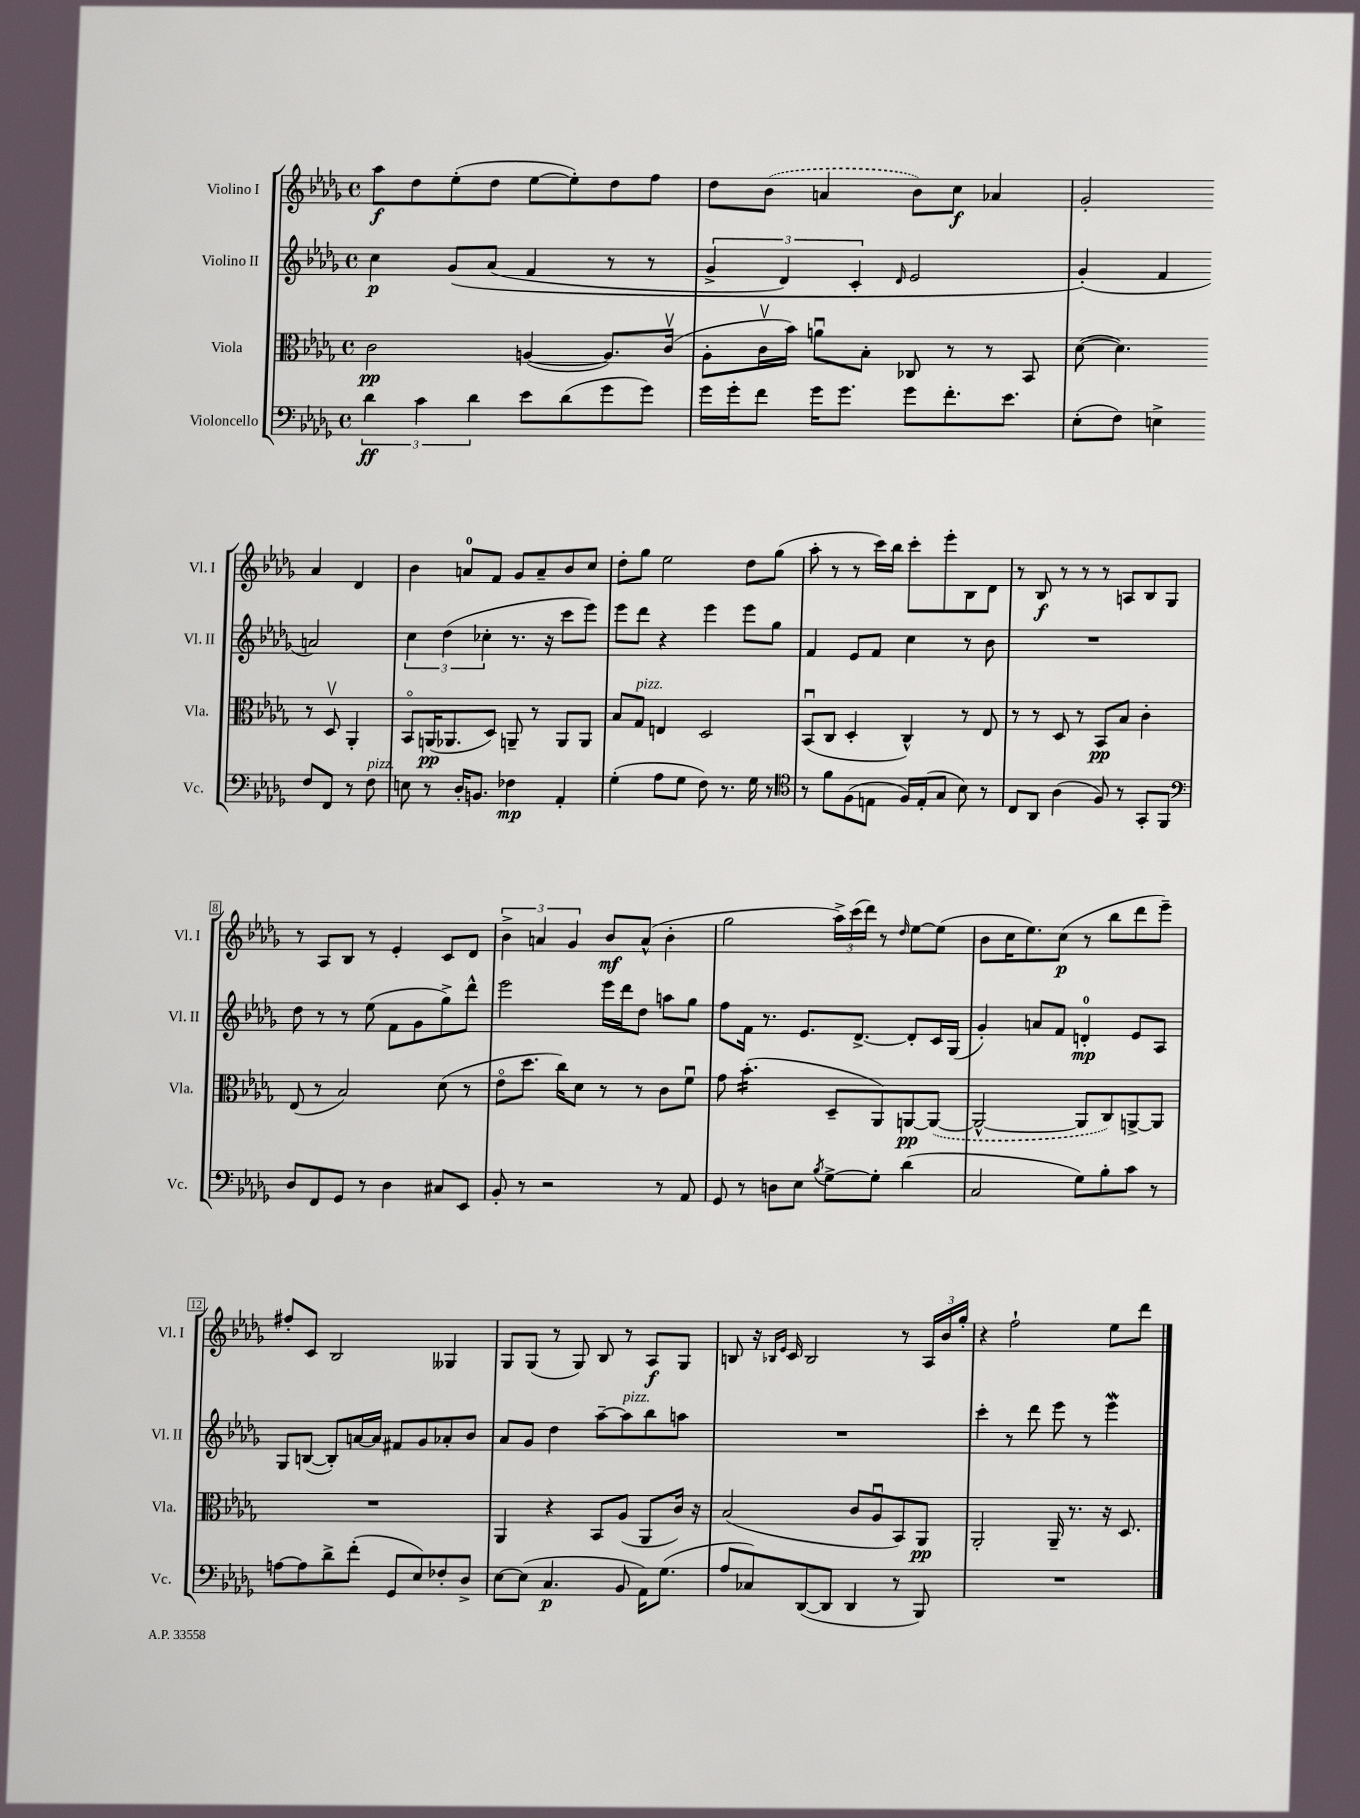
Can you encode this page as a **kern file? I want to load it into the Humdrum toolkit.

**kern	**kern	**kern	**kern
*staff4	*staff3	*staff2	*staff1
*clefF4	*clefC3	*clefG2	*clefG2
*k[b-e-a-d-g-]	*k[b-e-a-d-g-]	*k[b-e-a-d-g-]	*k[b-e-a-d-g-]
*M4/4	*M4/4	*M4/4	*M4/4
*met(c)	*met(c)	*met(c)	*met(c)
6d-	2c	4cc	8aa-
.	.	.	8dd-
6c	.	.	.
.	.	&(8g-	(8ee-'
6d-	.	.	.
.	.	(8a-	8dd-
8e-	([4A	4f	[8ee-
(8d-	.	.	8ee-'])
8g-	8.A])	8r	8dd-
8g-)	.	8r	8ff
.	(16cv	.	.
=	=	=	=
16g-	8A-'	6g-^	8dd-
16g-'	.	.	.
8f	16cv	.	(8b-
.	.	6d-)	.
.	16b-)	.	.
16g-	8au	.	4a
8.g-	.	.	.
.	.	6c'	.
.	8B-'	.	.
.	.	16qqd-	.
8g-	8C-	2e-	8b-)
8.f'	8r	.	8cc
.	8r	.	4a-
8.e-	.	.	.
.	8BB-	.	.
=	=	=	=
(8E-'	([8d-	(4g-'&)	2g-'
8F)	4.d-])	.	.
4E^	.	4f	.
8F	8r	2a)	4a-
8FF	8D-v	.	.
8r	4AA-'	.	4d-
8F	.	.	.
=	=	=	=
8E	8BB-o	6cc	4b-
8r	(16AA	.	.
.	.	(6dd-	.
.	8.AA-	.	.
16D-'	.	.	8a
8.BB	.	.	.
.	.	6cc-'	.
.	8D-)	.	8f
4F-	8AA~	8.r	8g-
.	8r	.	8a~
.	.	16r	.
4AA-'	8AA	8ccc	8b-
.	8AA	8eee-)	8cc
=	=	=	=
(4G-'	8B-	8eee-	8dd-'
.	8G-	8ddd-	8gg-
8A-	4E	4r	2ee-
8G-	.	.	.
8F)	2D-	4eee-	.
8.r	.	.	.
.	.	8eee-	8dd-
16G-	.	.	.
8r	.	8gg-	(8gg-
=	=	=	=
*clefC4	*	*	*
8r	(8BB-u	4f	8aa-'
8f	8C	.	8r
(8F	4D-'	8e-	8r
8E	.	8f	16ccc)
.	.	.	16bb-
16F)	4C^^)	4cc	8ccc'
(16E'	.	.	.
8G-	.	.	8eee-'
8B-)	8r	8r	8B-
8r	8E-	8b-	8d-
=	=	=	=
8C	8r	1r	8r
8AA-	8r	.	8B-
(4A-	8D-	.	8r
.	8r	.	8r
8F)	8BB-	.	8r
8r	8B-	.	8A
8GG-'	4c'	.	8B-
8FF	.	.	8G-
=	=	=	=
*clefF4	*	*	*
8D-	(8E-	8dd-	8r
8FF	8r	8r	8A-
8GG-	2B-)	8r	8B-
8r	.	(8ee-	8r
4D-	.	8f	4e-'
.	.	8g-	.
8C#	(8d-	8gg-^)	8c
8EE-	8r	8ddd-^^	8d-
=	=	=	=
8BB-'	8e-o	2eee-	6b-^
8r	8.dd-	.	.
.	.	.	6a
2r	.	.	.
.	16cc)	.	.
.	.	.	6g-
.	8d-	.	.
.	8r	16eee-	8b-
.	.	16ddd-	.
.	8r	8dd-	(8a^^
8r	8c	8aa	4b-'
8AA-	8fu	8gg-	.
=	=	=	=
8GG-	8g-	8ff	2gg-
8r	(4.b-'	16f	.
.	.	8.r	.
8D	.	.	.
8E-	.	8.e-	.
8qB-	.	.	.
[8G-^	8D-~	.	24aa-^)
.	.	.	(24ccc
.	.	[8.d-^	.
.	.	.	24ddd-)
8G-']	8AA-)	.	8r
.	.	.	16qqdd-
(4d-	[8AA	8d-']	[8ee-
.	(8AA_	16c	(8ee-]
.	.	(16G-	.
=	=	=	=
2C	2AA^^_	4g-')	8b-
.	.	.	16cc
.	.	.	8.ee-)
.	.	8a	.
.	.	8f	(8cc
8G-)	8AA]	4d'	8r
8B-'	8C)	.	8bb-
8c	[8AA^	8e-	8ddd-
8r	8AA]	8A-	8eee-~)
=	=	=	=
[8A	1r	8G-	8ff#'
8A]	.	([8B	8c
8d-^	.	8B'])	2B-
(8f'	.	[16a	.
.	.	16a]	.
8GG-	.	8f#	.
8E-)	.	8g-	.
8F-'	.	8a-'	4G--
8D-^	.	8b-	.
=	=	=	=
[8E-	4AA-	8a-	8G-
(8E-]	.	8g-	(8G-
4.C	4r	4dd-	8r
.	.	.	8G-)
.	8BB-	[8aa-~	8B-
8BB-	(8A-	8aa-]	8r
16AA-)	8AA-	8bb-	8A-
(8.G-	.	.	.
.	16c)	8aa	8G-
.	16r	.	.
=	=	=	=
8A-	(2B-	1r	8B
8C-)	.	.	16r
.	.	.	16qqB-
.	.	.	16qqe-
.	.	.	16c
([8DD-	.	.	2B-
8DD-]	.	.	.
4DD-	8c	.	.
.	8A-u	.	.
8r	8BB-)	.	8r
8BBB-)	8AA-	.	24A-
.	.	.	24b-
.	.	.	24gg-'
=	=	=	=
1r	2AA-'	4ccc'	4r
.	.	8r	2ff`
.	.	8ddd-	.
.	16AA-~	8eee-	.
.	8.r	.	.
.	.	8r	.
.	16r	4eee-	8ee-
.	8.D-	.	.
.	.	.	8ddd-
==	==	==	==
*-	*-	*-	*-
